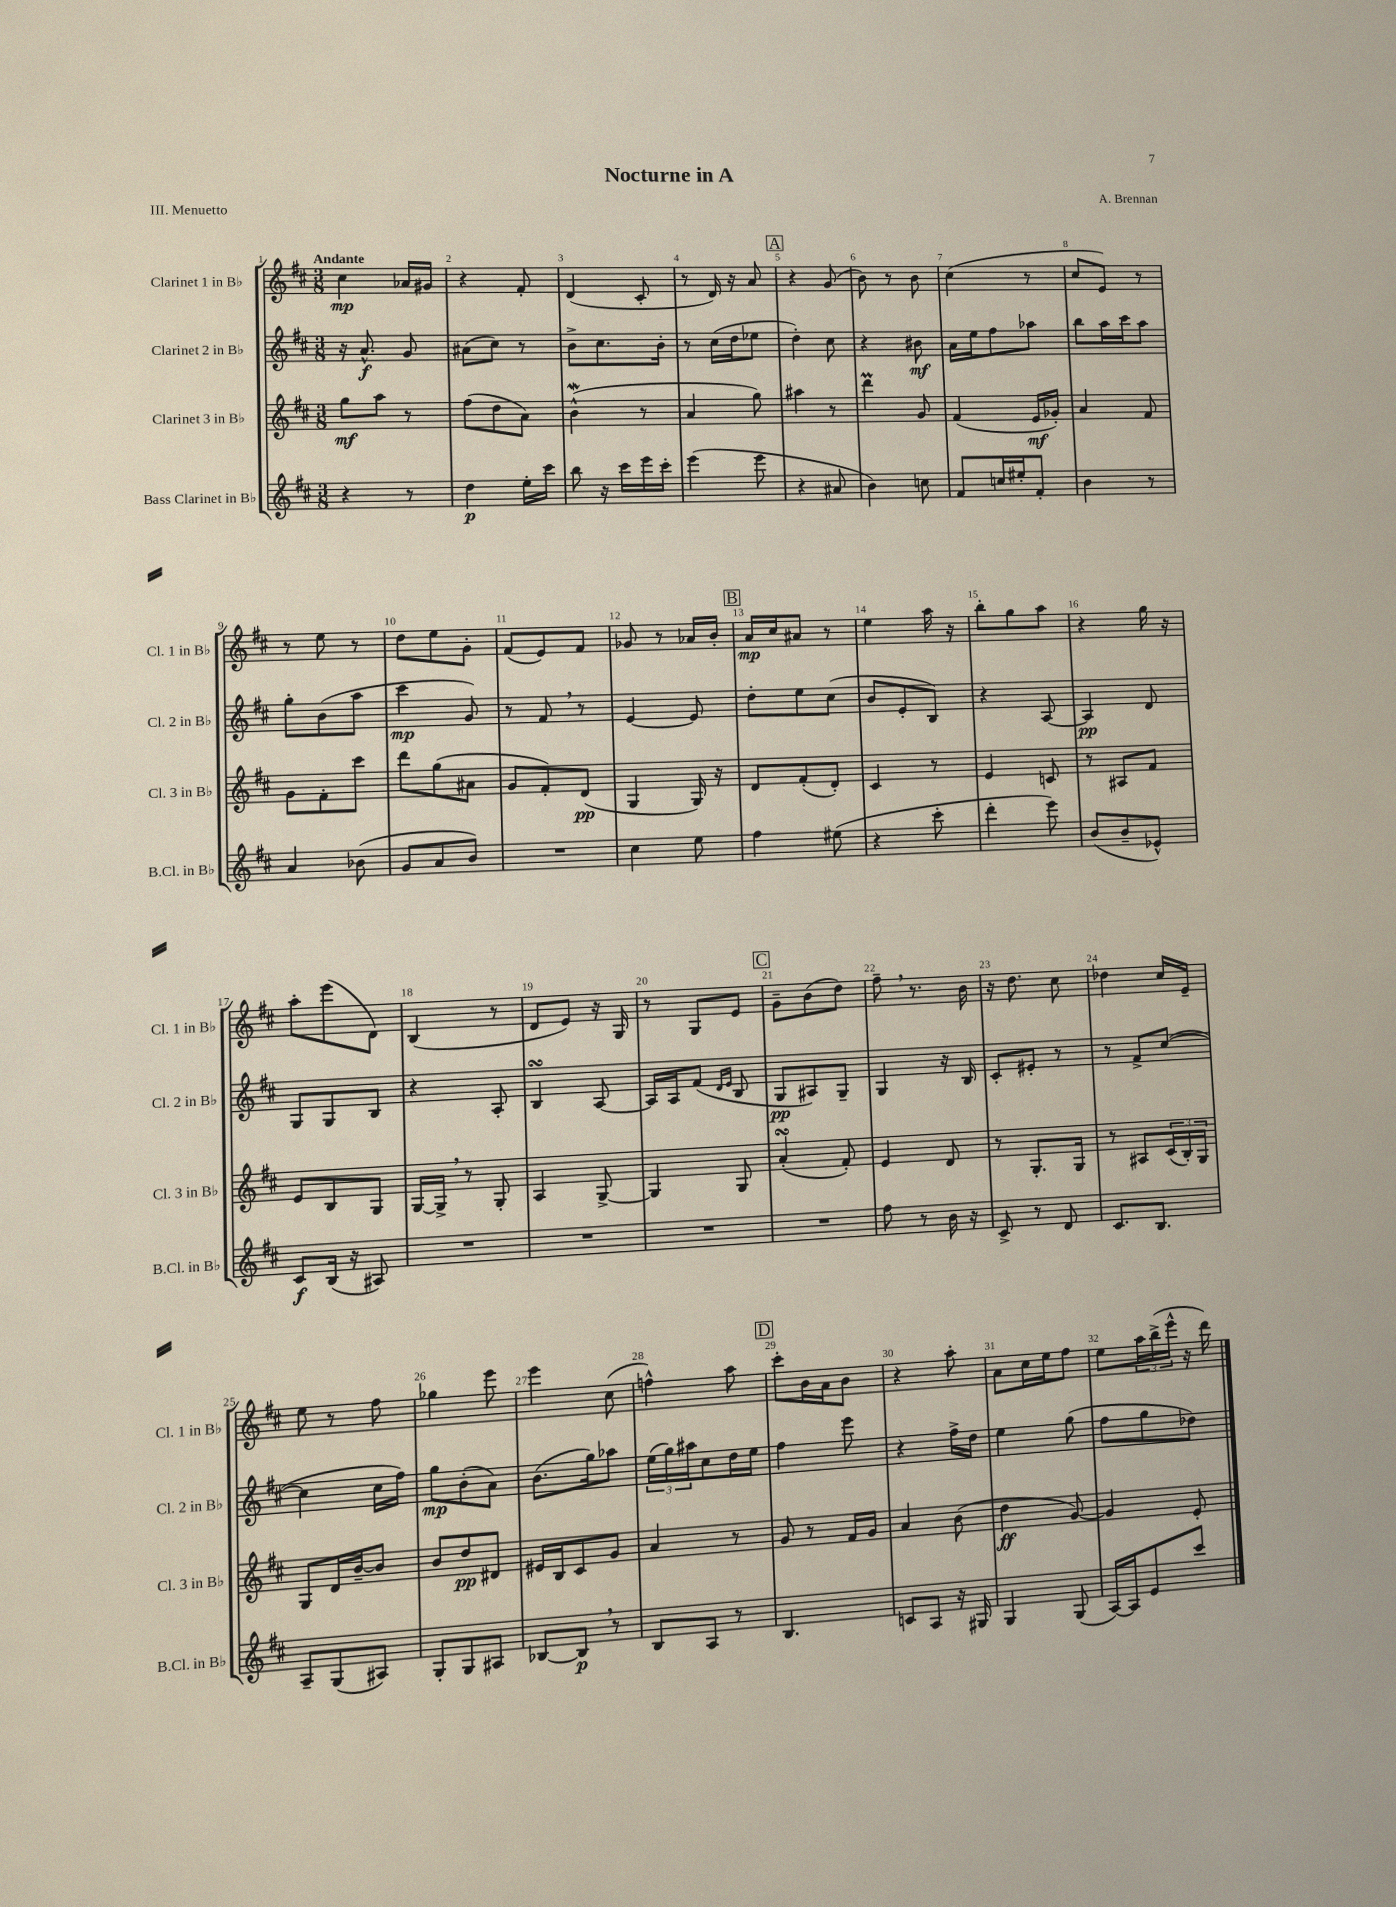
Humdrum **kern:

**kern	**kern	**kern	**kern
*staff4	*staff3	*staff2	*staff1
*clefG2	*clefG2	*clefG2	*clefG2
*k[f#c#]	*k[f#c#]	*k[f#c#]	*k[f#c#]
*M3/8	*M3/8	*M3/8	*M3/8
4r	8gg	16r	4cc#
.	.	8.a^^	.
.	8aa	.	.
8r	8r	8g	16a-
.	.	.	16g#
=	=	=	=
4dd	(8ff#	(8a#	4r
.	8dd	8cc#)	.
16ee'	8a)	8r	8f#'
16ccc#	.	.	.
=	=	=	=
8bb	(4b^^	8b^	(4d
16r	.	8.cc#	.
16ccc#	.	.	.
16eee	8r	.	8c#'
16ccc#'	.	16b'	.
=	=	=	=
(4eee	4a	8r	8r
.	.	(16cc#	16d)
.	.	16dd	16r
8eee	8gg)	8ee-	8a
=	=	=	=
4r	4aa#	4dd')	4r
8a#	8r	8cc#	(8g
=	=	=	=
4b)	4ddd	4r	8b)
.	.	.	8r
8cc	8g	8b#	8b
=	=	=	=
8f#	(4f#	16a	(4cc#
.	.	16ee	.
16cc	.	8ff#	.
16ee#'	.	.	.
8f#'	16e	8aa-	8r
.	16g-')	.	.
=	=	=	=
4b	4a	8bb	8cc#
.	.	16aa	8e)
.	.	16ccc#	.
8r	8f#	8aa	8r
=	=	=	=
4a	8g	8gg'	8r
.	8f#'	(8b	8ee
(8b-	8ccc#	8aa	8r
=	=	=	=
8g	8ddd	4ccc#	8dd
8a	(8gg	.	8ee
8b)	8a#	8g)	8g'
=	=	=	=
4.r	8g	8r	(8f#
.	8f#')	8f#	8e)
.	(8d	8r	8f#
=	=	=	=
4cc#	4G	[4e	8g-
.	.	.	8r
8ee	16G)	8e]	16a-
.	16r	.	16b'
=	=	=	=
4ff#	8d	8dd'	16a
.	.	.	16cc#
.	(8f#'	8ee	8a#
(8ee#	8d')	(8cc#	8r
=	=	=	=
4r	4c#	8b	4ee
.	.	8e'	.
8ccc#'	8r	8B)	16aa
.	.	.	16r
=	=	=	=
4ddd'	4e	4r	8bb'
.	.	.	8gg
8eee)	8c	[8A	8aa
=	=	=	=
(8b	8r	4A]	4r
8b~	8A#	.	.
8e-^^)	8f#	8d	16gg
.	.	.	16r
=	=	=	=
8c#	8e	8G	8aa'
(16B	8B	8G	(8eee
16r	.	.	.
8A#)	8G	8B	8d)
=	=	=	=
4.r	[16G	4r	(4B
.	16G^]	.	.
.	8r	.	.
.	8G'	8A'	8r
=	=	=	=
4.r	4A	4B	8d
.	.	.	8e)
.	[8G^	[8A	16r
.	.	.	16G
=	=	=	=
4.r	4G]	16A]	8r
.	.	16A	.
.	.	(8f#	8G
.	.	16qqd	.
.	.	16qqe	.
.	8G	8B	8e
=	=	=	=
4.r	(4a'	8G	8g~
.	.	8A#)	(8b
.	8f#')	8G~	8dd)
=	=	=	=
8ff#	4e	4G	8ff#~
8r	.	.	8.r
16b	8d	16r	.
16r	.	16B	16b
=	=	=	=
8c#^	8r	8c#'	16r
.	.	.	8.dd
8r	8.G'	8e#'	.
8d	.	8r	8cc#
.	16G	.	.
=	=	=	=
8.c#	8r	8r	4dd-
.	8A#	8f#^	.
8.B	.	.	.
.	(24c#	([8cc#	16cc#
.	24B')	.	.
.	.	.	16e~
.	24G	.	.
=	=	=	=
8A~	8G	4cc#]	8ee
(8G	16d	.	8r
.	[16b~	.	.
8A#)	8b]	16cc#	8ff#
.	.	16ff#)	.
=	=	=	=
8G'	8b	8gg	4gg-
8G	8dd	(8b'	.
8A#	8d#	8a)	8eee
=	=	=	=
[8B-	16e#	(8.b	4eee
.	16B	.	.
8B-]	8c#	.	.
.	.	16gg)	.
8r	8g	8aa-	(8cc#
=	=	=	=
8B	4a	(24ee	4ff^^)
.	.	24gg)	.
.	.	24aa#	.
8A	.	8cc#	.
8r	8r	16dd	8aa
.	.	16ee	.
=	=	=	=
4.B	8g	4ff#	8ccc#'
.	8r	.	16b
.	.	.	16a
.	16f#	8eee	8b
.	16g	.	.
=	=	=	=
8c	4a	4r	4r
8A	.	.	.
16r	(8b	16ff#^	8aa'
16G#	.	16dd	.
=	=	=	=
4G	4dd	4ee	8a
.	.	.	16cc#
.	.	.	16ee
(8G	[8g)	(8gg	8ff#
=	=	=	=
[16A)	4g]	8ff#	8ee
16A]	.	.	.
8e	.	8gg	24aa
.	.	.	(24bb^
.	.	.	24eee^^
8ccc#	8e'	8dd-)	16r
.	.	.	16ddd)
==	==	==	==
*-	*-	*-	*-
